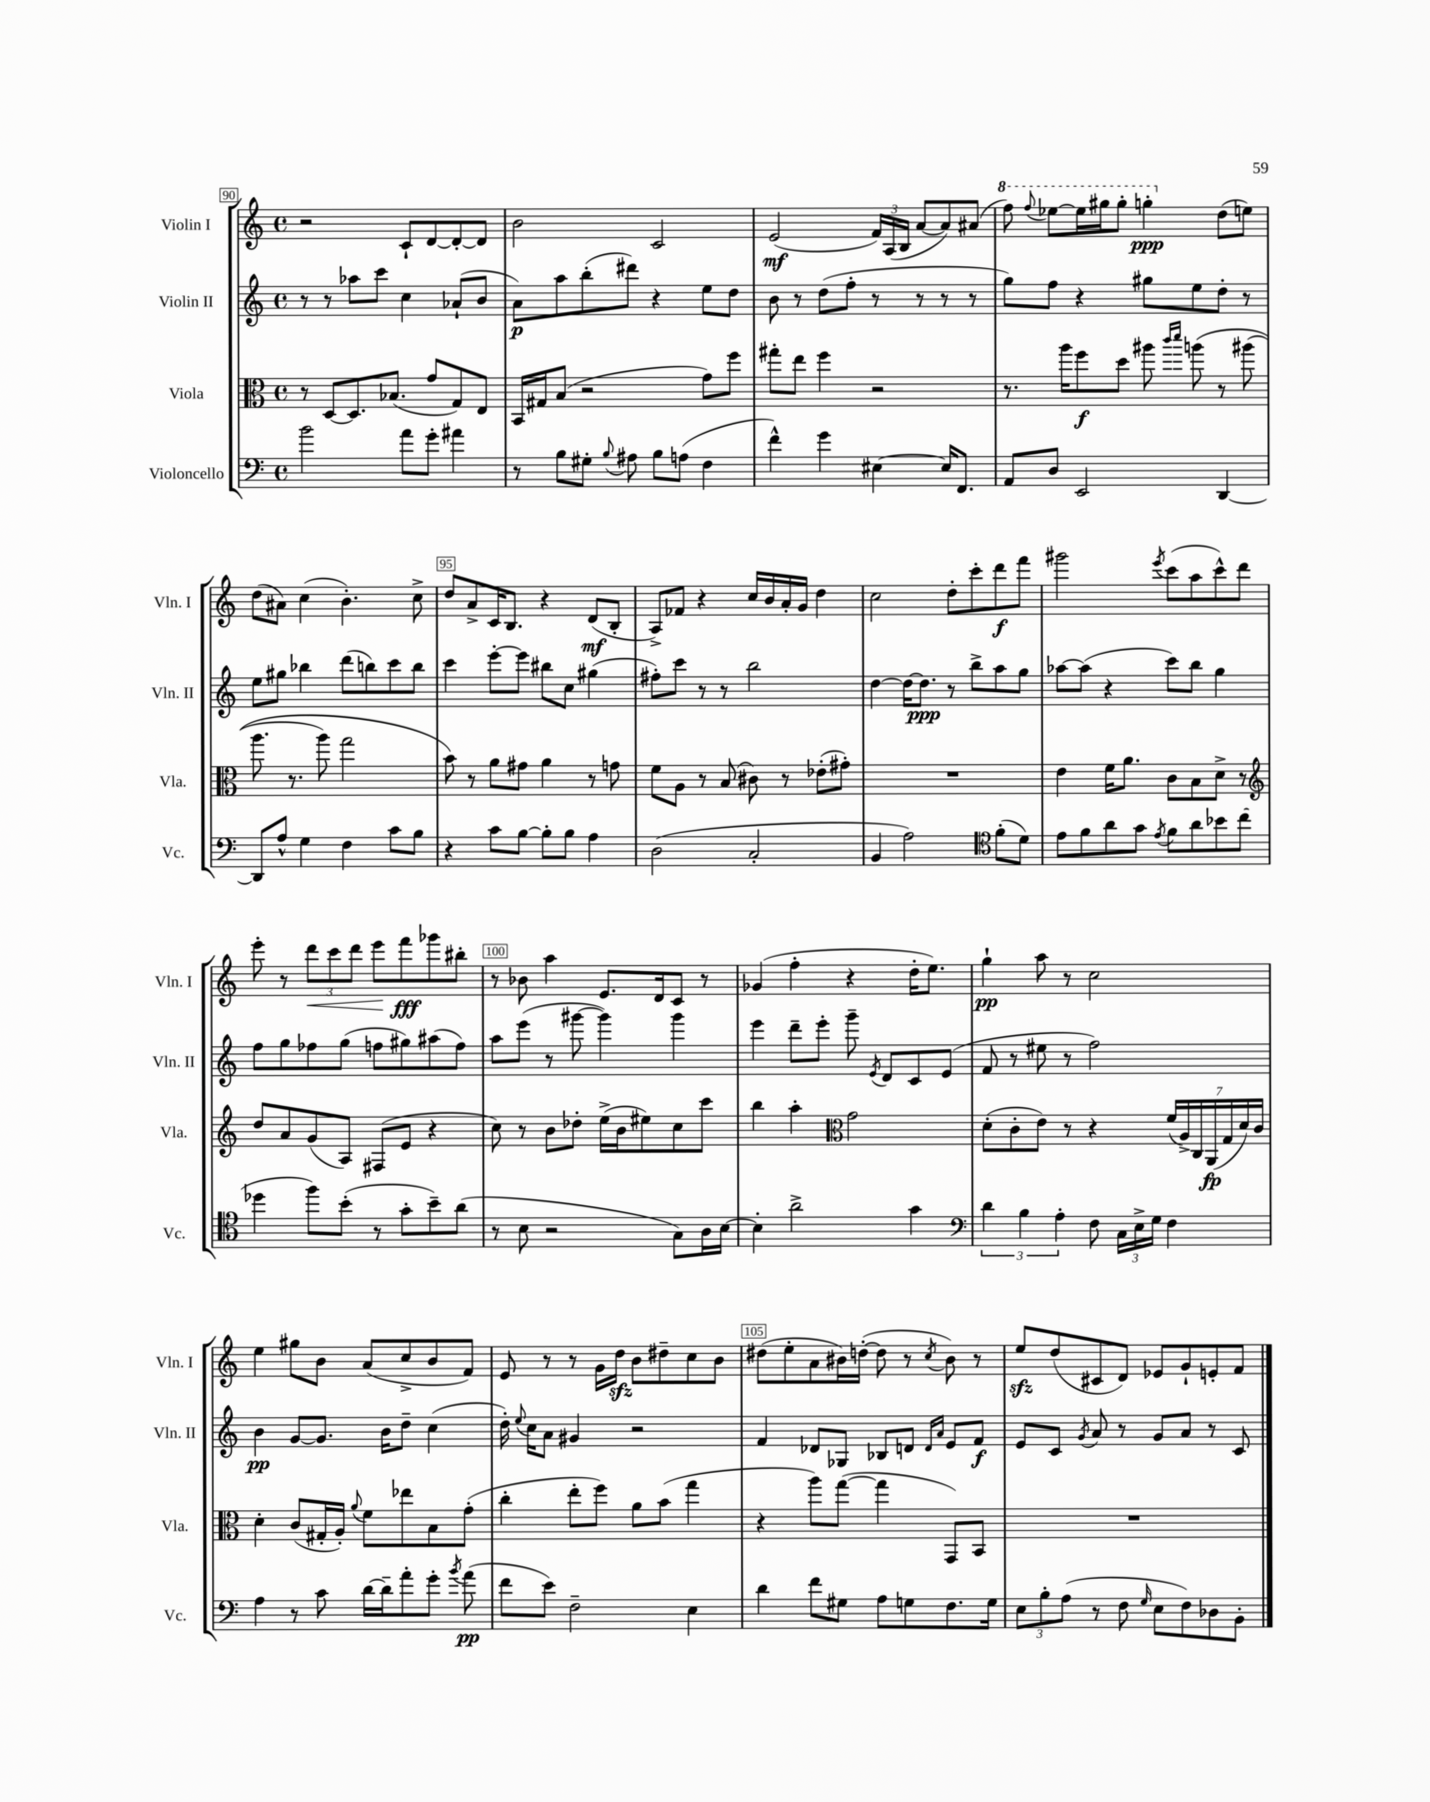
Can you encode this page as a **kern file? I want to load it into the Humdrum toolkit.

**kern	**kern	**kern	**kern
*staff4	*staff3	*staff2	*staff1
*clefF4	*clefC3	*clefG2	*clefG2
*k[]	*k[]	*k[]	*k[]
*M4/4	*M4/4	*M4/4	*M4/4
*met(c)	*met(c)	*met(c)	*met(c)
2b	8r	8r	2r
.	[8D	8r	.
.	8.D]	8aa-	.
.	.	8ccc	.
.	(8.B-	.	.
8a	.	4cc	8c`
8g'	8g	.	[8d
4a#	8G)	(8a-`	8d'_
.	8E	8b	8d]
=	=	=	=
8r	16BB	8a)	2b
.	16G#	.	.
8B	(8B	8aa	.
8G#'	2r	(8bb'	.
8qqB	.	.	.
8A#	.	8ddd#)	.
8B	.	4r	2c
(8A	.	.	.
4F	8g)	8ee	.
.	8ff	8dd	.
=	=	=	=
4f^^)	8gg#'	8b	(2e
.	8ee	8r	.
4g	4ff	(8dd	.
.	.	8ff'	.
[4E#	2r	8r	24f)
.	.	.	(24A
.	.	.	24B
.	.	8r	[8a
16E#]	.	8r	8a])
8.FF	.	.	.
.	.	8r	(8a#
=	=	=	=
8AA	8.r	8gg)	8fff)
.	.	.	8qqfff
8D	.	8ff	[8eee-
.	16aa	.	.
2EE	8ff	4r	16eee-]
.	.	.	16ggg#
.	8dd	.	8ggg#'
.	8aa#	8gg#	4ggg'
.	16qqccc	.	.
.	16qqddd	.	.
.	&(8aa	8ee	.
[4DD	8r	8dd'	(8dd
.	(8aa#	8r	8ee)
=	=	=	=
8DD]	8.aa	8ee	(8dd
8A^^	.	8gg#	8a#)
.	8.r	.	.
4G	.	4bb-	(4cc
.	8aa)	.	.
4F	2gg	(8ddd	4.b')
.	.	8bb)	.
8c	.	8ccc	.
8B	.	8bb	8cc^
=	=	=	=
4r	8b&)	4ccc	8dd
.	8r	.	8a^
8c	8a	[8eee'	16c
.	.	.	8.B
[8B	8g#	8eee]	.
8B']	4a	8bb#	4r
8B	.	8cc	.
4A	8r	(4gg#	(8d
.	8g	.	8B'
=	=	=	=
(2D	8f	8ff#')	8A^)
.	8A	8ccc	8f-
.	8r	8r	4r
.	(8B	8r	.
2C'	8c#)	2bb	16cc
.	.	.	16b
.	8r	.	16a'
.	.	.	16g
.	(8e-'	.	4dd
.	8g#')	.	.
=	=	=	=
4BB	1r	[4dd	2cc
2A)	.	16dd_	.
.	.	8.dd]	.
.	.	8r	8dd'
.	.	8bb^	8ccc'
*clefC4	*	*	*
(8f'	.	8aa	8ddd
8d)	.	8gg	8fff
=	=	=	=
8e	4e	[8aa-	2ggg#
8f	.	(8aa-]	.
8a	16f	4r	.
.	8.a	.	.
8g	.	.	.
8qe	.	.	8qeee
8f	8c	8ccc)	(8ccc
8a	8B	8bb	8aa
8b-	8d^	4gg	8ccc^^)
(8cc	8r	.	8ddd
=	=	=	=
*	*clefG2	*	*
4dd-	8dd	8ff	8eee'
.	8a	8gg	8r
8ff)	(8g	8ff-	12ddd
.	.	.	12ccc
(8b'	8A)	(8gg	.
.	.	.	12ddd
8r	(8F#	8ff	8eee
8g'	8e	8gg#)	8fff
8b~)	4r	(8aa#	8ggg-
(8a	.	8ff)	8bb#'
=	=	=	=
8r	8cc)	8aa	8r
8B	8r	(8eee	8b-
2r	8b	8r	4aa
.	8dd-'	[8ggg#	.
.	(16ee^	4ggg#])	8.e
.	16b	.	.
.	8ee#)	.	.
.	.	.	16d
8G)	8cc	4ggg#	8c
16A	8ccc	.	8r
[16B	.	.	.
=	=	=	=
4B']	4bb	4eee	(4g-
2a^	4aa'	8ddd~	4ff'
.	.	8eee'	.
*	*clefC3	*	*
.	2g	8ggg~	4r
.	.	8qe	.
.	.	8d	.
4g	.	8c	16dd'
.	.	.	8.ee)
.	.	(8e	.
=	=	=	=
*clefF4	*	*	*
6d	(8d'	8f	4gg`
.	8c'	8r	.
6B	.	.	.
.	8e)	8ee#	8aa
6A'	.	.	.
.	8r	8r	8r
8F	4r	2ff)	2cc
24C	.	.	.
24E^	.	.	.
24G	.	.	.
4F	(28f	.	.
.	28A^)	.	.
.	28C	.	.
.	(28AA	.	.
.	28G	.	.
.	28d)	.	.
.	28c	.	.
=	=	=	=
4A	4d'	4b	4ee
8r	(8c	[8g	8gg#
8c	16G#'	8.g]	8b
.	16A')	.	.
.	8qqa	.	.
[16d	8f	.	(8a
16d~]	.	16b	.
8a'	8ee-	8dd~	8cc^
8g'	8B	(4cc	8b
8qb	.	.	.
(8a	(8g'	.	8f)
=	=	=	=
8f	4cc'	16dd')	8e
.	.	8qqee	.
.	.	16cc	.
8e)	.	8a	8r
2F~	8ee'	4g#	8r
.	8ff)	.	16g
.	.	.	16dd
.	8a	2r	8b
.	(8b	.	8dd#~
4E	4gg	.	8cc
.	.	.	8b
=	=	=	=
4d	4r	4f	(8dd#
.	.	.	8ee'
8f	8aa)	8d-	8a
8G#	([8gg	8G-	16b#)
.	.	.	([16dd'
8A	4gg]	8B-	8dd]
8G	.	8d	8r
.	.	16qqd	.
.	.	16qqa	8qcc
8.F	8GG)	8e	8b#)
.	8BB	8f	8r
16G	.	.	.
=	=	=	=
12E	1r	8e	8ee
12B'	.	.	.
.	.	8c	(8dd
(12A	.	.	.
.	.	8qg	.
8r	.	8a	8c#
8F	.	8r	8d)
16qqG	.	.	.
8E	.	8g	8e-
8F)	.	8a	8g`
8D-	.	8r	8e'
8BB'	.	8c	8f
==	==	==	==
*-	*-	*-	*-
